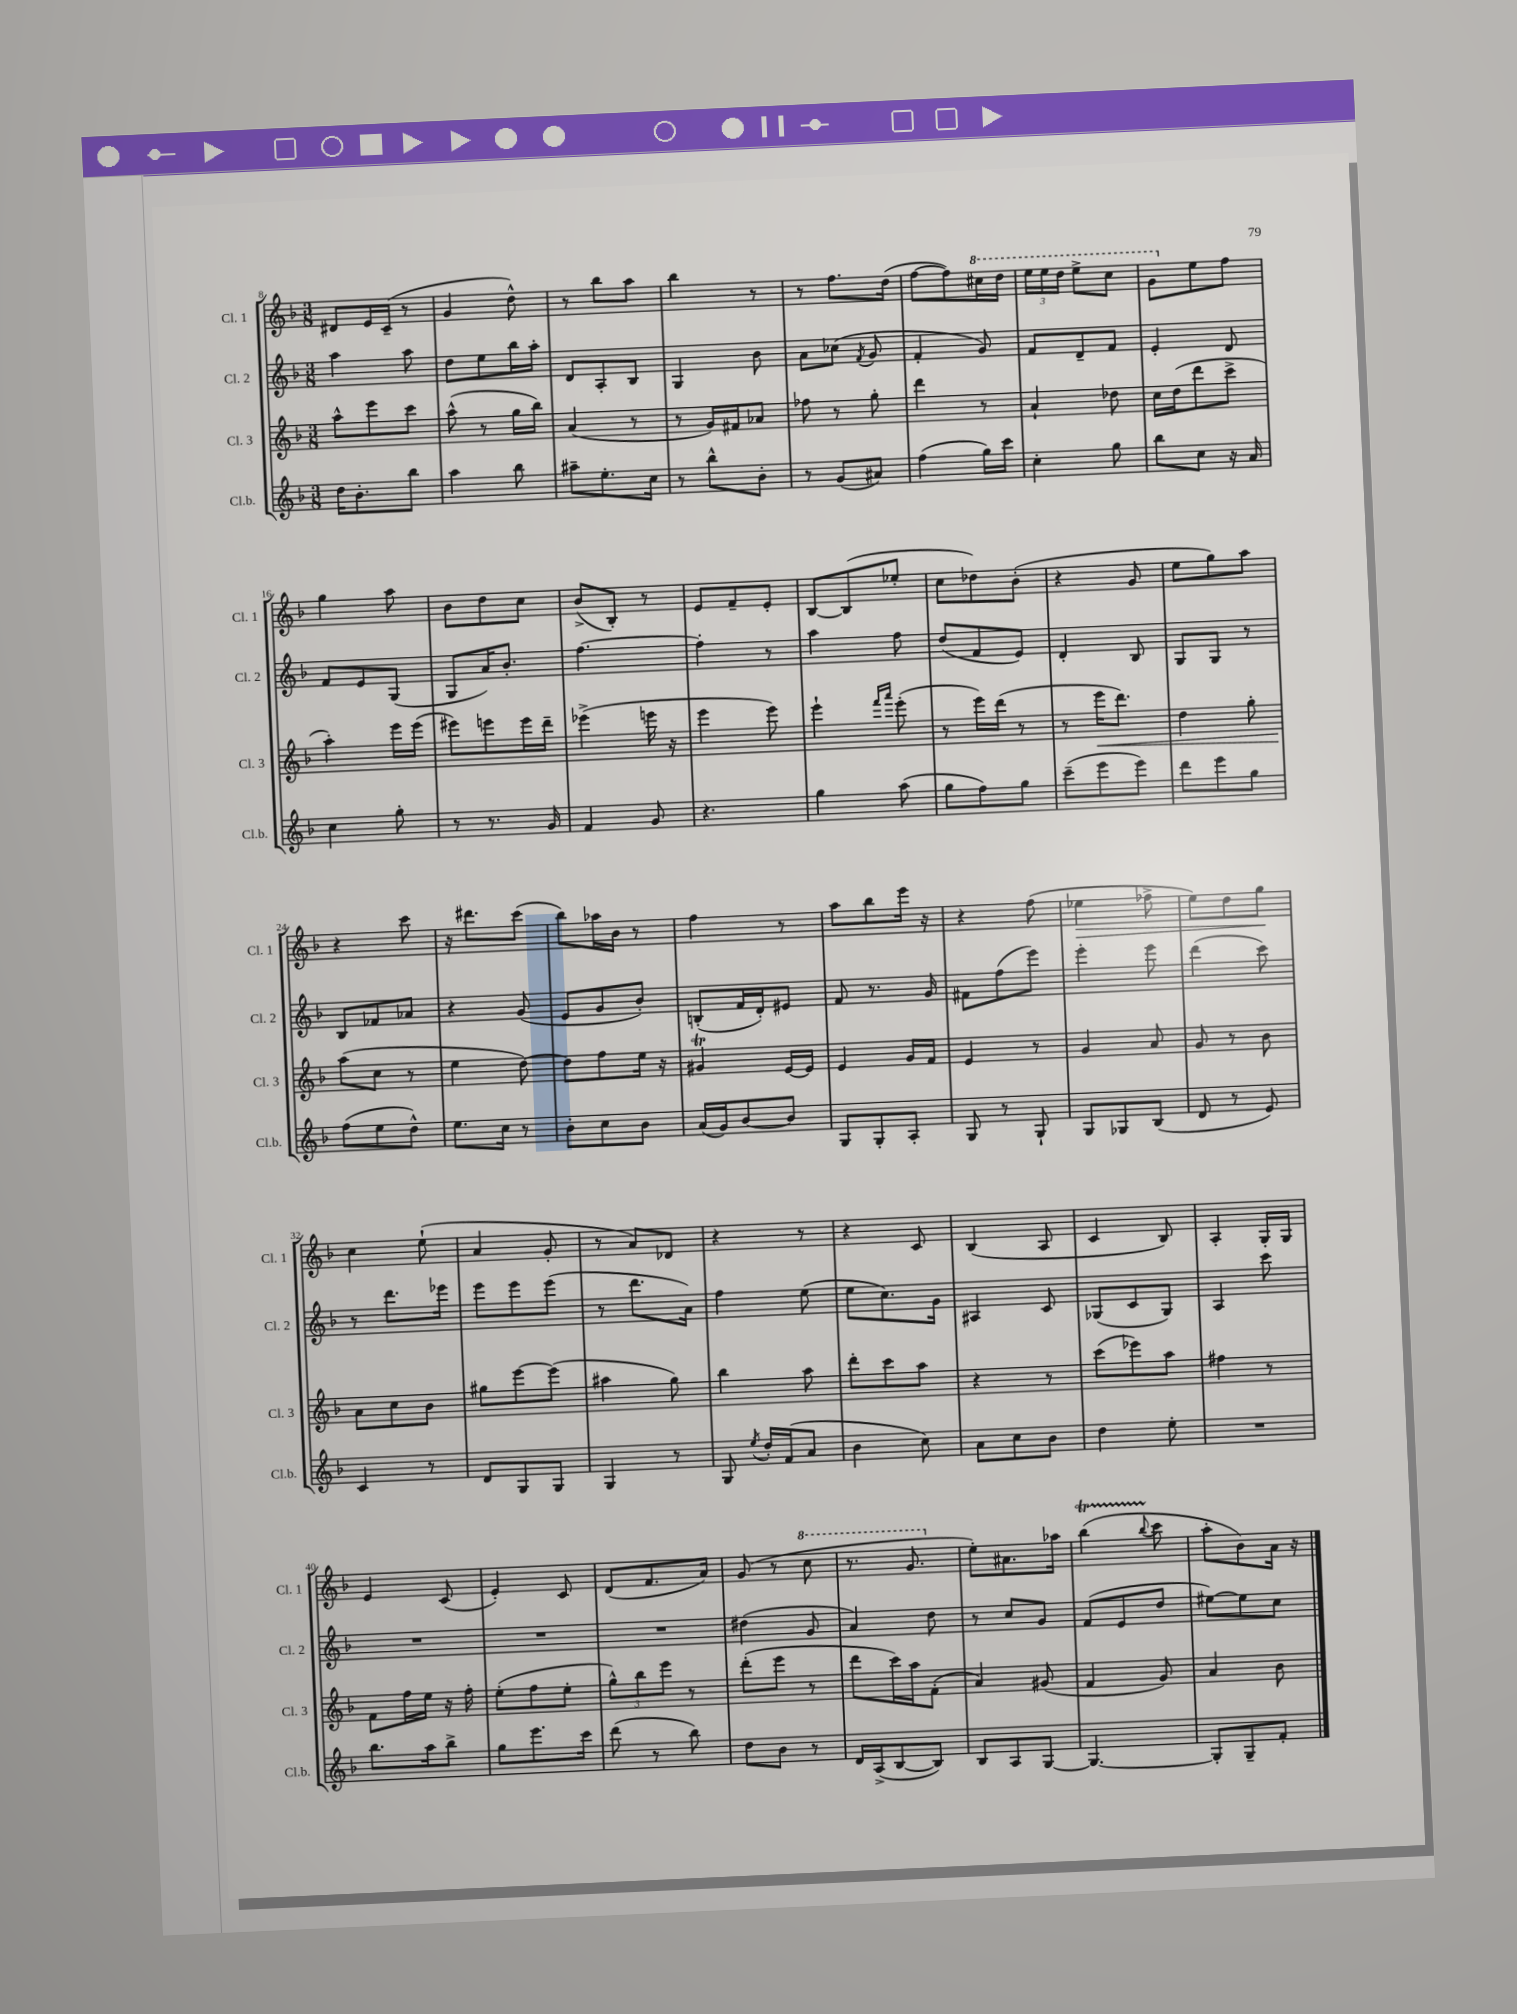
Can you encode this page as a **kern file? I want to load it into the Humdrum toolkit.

**kern	**kern	**dynam	**kern	**kern	**dynam
*part4	*part3	*part3	*part2	*part1	*part1
*staff4	*staff3	*staff3	*staff2	*staff1	*staff1
*I"Cl.b.	*I"Cl. 3	*	*I"Cl. 2	*I"Cl. 1	*
*I'Cl.b.	*I'Cl. 3	*	*I'Cl. 2	*I'Cl. 1	*
*clefG2	*clefG2	*	*clefG2	*clefG2	*
*k[b-]	*k[b-]	*	*k[b-]	*k[b-]	*
*M3/8	*M3/8	*	*M3/8	*M3/8	*
=8	=8	=8	=8	=8	=8
16dd\KL	8aa^^\L	.	4aa\	8d#X/L	.
8.b-'\	.	.	.	.	.
.	8eee\	.	.	16e/L	.
.	.	.	.	(16c~/JJ	.
8bb-\J	8ccc\J	.	8aa\	8r	.
=9	=9	=9	=9	=9	=9
4aa\	(8aa^^\	.	8dd\L	4g/	.
.	8r	.	8ee\	.	.
8bb-\	16gg\LL	.	16bb-\L	8dd^^\)	.
.	16bb-\JJ)	.	16aa'\JJ	.	.
=10	=10	=10	=10	=10	=10
8aa#X~\L	(4a/	.	8d/L	8r	.
8.ee'\	.	.	8A'/	8bb-\L	.
.	8r	.	8B-/J	8aa\J	.
16cc\Jk	.	.	.	.	.
=11	=11	=11	=11	=11	=11
8r	8r	.	4G/	4bb-\	.
8bb-^^\L	16g/LL)	.	.	.	.
.	16f#X/J	.	.	.	.
8b-'\J	8a-X/J	.	8b-\	8r	.
=12	=12	=12	=12	=12	=12
8r	8ff-X\	.	8a\L	8r	.
(8g/L	8r	.	(8cc-X\J	8.ff\L	.
.	.	.	8qf/	.	.
8a#X/J)	8gg'\	.	8g/	.	.
.	.	.	.	(16dd\Jk	.
=13	=13	=13	=13	=13	=13
(4ff\	4ddd\	.	4f'/	[8ff\L	.
.	.	.	.	8ff\])	.
*	*	*	*	*8va	*
16gg\LL)	8r	.	8g/)	16ccc#X\L	.
16ccc\JJ	.	.	.	16ddd\JJ	.
=14	=14	=14	=14	=14	=14
4cc'\	4a`/	.	8f/L	24eee\LL	.
.	.	.	.	24eee\	.
.	.	.	.	24ddd\JJ	.
.	.	.	8d~/	8eee^\L	.
8gg\	8dd-X\	.	8f/J	8ccc\J	.
=15	=15	=15	=15	=15	=15
8bb-\L	16cc\LL	.	4e'/	8gg\L	.
.	(16dd\J	.	.	.	.
*	*	*	*	*X8va	*
8cc\J	8ddd\	.	.	8ee\	.
16r	8ccc^\J	.	8d/	8ff\J	.
16a/	.	.	.	.	.
!!LO:LB:g=z
=16	=16	=16	=16	=16	=16
4cc\	4aa'\)	.	8f/L	4gg\	.
.	.	.	8e/	.	.
8gg'\	16eee\LL	.	(8G/J	8aa\	.
.	(16eee\JJ	.	.	.	.
=17	=17	=17	=17	=17	=17
8r	8eee#X\L)	.	8G/L	8b-\L	.
8.r	8eeen\	.	16a/K)	8dd\	.
.	.	.	8.b-'/J	.	.
.	16eee\L	.	.	8cc\J	.
16g/	16ddd~\JJ	.	.	.	.
=18	=18	=18	=18	=18	=18
4f/	(4eee-X^\	.	[4.ff\	(8b-^/L	.
.	.	.	.	8B-'/J)	.
8g/	16eeen\	.	.	8r	.
.	16r	.	.	.	.
=19	=19	=19	=19	=19	=19
4.r	4eee\	.	4ff'\]	8e/L	.
.	.	.	.	8f~/	.
.	8eee\)	.	8r	8e'/J	.
=20	=20	=20	=20	=20	=20
4gg\	4eee`\	.	4aa\	[8B-/L	.
.	.	.	.	(8B-/]	.
.	16qqfff/LL	.	.	.	.
.	16qqaaa/JJ	.	.	.	.
(8aa\	(8eee'\	.	8ff\	8ee-X'/J	.
=21	=21	=21	=21	=21	=21
8gg\L	8r	.	(8dd/L	8cc\L	.
8ff\)	16eee\LL)	.	8f/	8dd-X\)	.
.	(16ddd\JJ	.	.	.	.
8gg\J	8r	.	8e/J)	(8b-'\J	.
=22	=22	=22	=22	=22	=22
(8ccc~\L	8r	.	4d'/	4r	.
!	!	!LO:HP:b	!	!	!
8eee\	16eee\KL	<	.	.	.
.	8.ddd\J)	.	.	.	.
8eee\J)	.	.	8B-/	8g/	.
=23	=23	=23	=23	=23	=23
8ddd\L	4dd\	.	8G/L	8ee\L	.
8eee\	.	.	8G/J	8gg\)	.
8gg\J	8gg'\	.	8r	8aa\J	.
!!LO:LB:g=z
=24	=24	=24	=24	=24	=24
(8ff\L	(8aa\L	.	8B-/L	4r	.
8ee\	8cc\J	[	8f-X/	.	.
8dd^^\J)	8r	.	8a-X/J	8ccc\	.
=25	=25	=25	=25	=25	=25
8.ee\L	4ee\	.	4r	16r	.
.	.	.	.	8.ddd#X\L	.
16cc\Jk	.	.	.	.	.
8r	[8dd\)	.	(8g/	(8ccc\J	.
=26	=26	=26	=26	=26	=26
8b-'\L	8dd\L]	.	8e/L	8bb-\L)	.
8cc\	8ff\	.	8g/	16aa-X\L	.
.	.	.	.	16b-\JJ	.
8b-\J	16ee\Jk	.	8b-'/J)	8r	.
.	16r	.	.	.	.
=27	=27	=27	=27	=27	=27
(16a/LL	4g#Xt/	.	(8Bn'/L	4ff\	.
16g/J)	.	.	.	.	.
[8b-/	.	.	16f/L	.	.
.	.	.	16d'/J)	.	.
8b-/J]	[16e/LL	.	8e#X/J	8r	.
.	16e/JJ]	.	.	.	.
=28	=28	=28	=28	=28	=28
8G/L	4e/	.	8f/	8aa\L	.
8G'/	.	.	8.r	8bb-\	.
8A'/J	16g/LL	.	.	16eee\Jk	.
.	16f/JJ	.	16g/	16r	.
=29	=29	=29	=29	=29	=29
8G/	4e/	.	8f#X\L	4r	.
8r	.	.	(8ff\	.	.
8G`/	8r	.	8eee\J)	(8ff\	.
=30	=30	=30	=30	=30	=30
!	!	!	!	!	!LO:HP:b
8G/L	4g/	.	4eee'\	4ee-X\	>
8G-X/	.	.	.	.	.
(8B-/J	8a/	.	8eee\	8ff-X^\	.
=31	=31	=31	=31	=31	=31
8d/	8g/	.	(4ddd\	8ee\L)	.
8r	8r	.	.	8dd\	.
8e/)	8b-\	.	8ccc\)	8gg\J	.
.	.	.	.	.	]
!!LO:LB:g=z
=32	=32	=32	=32	=32	=32
4c/	8a\L	.	8r	4cc\	.
.	8cc\	.	8.ddd\L	.	.
8r	8b-\J	.	.	(8ee`\	.
.	.	.	16eee-X\Jk	.	.
=33	=33	=33	=33	=33	=33
8d/L	8gg#X\L	.	8eee\L	4a/	.
8G/	[8eee\	.	8eee\	.	.
8G/J	(8eee\J]	.	(8eee\J	8g'/	.
=34	=34	=34	=34	=34	=34
4G/	4aa#X\	.	8r	8r	.
.	.	.	8.ddd\L	8a/L)	.
8r	8gg\)	.	.	8d-X/J	.
.	.	.	16a\Jk)	.	.
=35	=35	=35	=35	=35	=35
8G/	4bb-\	.	4ff\	4r	.
8qee/	.	.	.	.	.
16dd'/LL	.	.	.	.	.
(16f/J	.	.	.	.	.
8a/J	8aa\	.	(8ee\	8r	.
=36	=36	=36	=36	=36	=36
4b-\	8ddd'\L	.	8ee\L	4r	.
.	8ccc\	.	8.cc\)	.	.
8cc\)	8aa\J	.	.	8c/	.
.	.	.	16g\Jk	.	.
=37	=37	=37	=37	=37	=37
8a\L	4r	.	4A#X/	(4B-/	.
8cc\	.	.	.	.	.
8b-\J	8r	.	8c/	8A/	.
=38	=38	=38	=38	=38	=38
4dd\	(8ccc\L	.	(8G-X/L	4c/	.
.	8eee-X\)	.	8c/	.	.
8ee'\	8aa\J	.	8G-/J)	8B-/)	.
=39	=39	=39	=39	=39	=39
4.r	4ff#X\	.	4A/	4A'/	.
.	8r	.	8ccc\	16G'/LL	.
.	.	.	.	16G/JJ	.
!!LO:LB:g=z
=40	=40	=40	=40	=40	=40
8.bb-\L	8f\L	.	4.r	4e/	.
.	16ff\L	.	.	.	.
16aa\k	16ee\JJ	.	.	.	.
8bb-^\J	16r	.	.	(8c/	.
.	16ff'\	.	.	.	.
=41	=41	=41	=41	=41	=41
8gg\L	(8ee'\L	.	4.r	4e'/)	.
8.eee\	8ff\	.	.	.	.
.	8ee'\J	.	.	8c/	.
16ccc\Jk	.	.	.	.	.
=42	=42	=42	=42	=42	=42
(8ddd\	12gg^^\L)	.	4.r	(8d/L	.
.	12bb-\	.	.	.	.
8r	.	.	.	8.f/	.
.	12eee\J	.	.	.	.
8bb-\)	8r	.	.	.	.
.	.	.	.	16a/Jk)	.
=43	=43	=43	=43	=43	=43
8dd\L	(8ddd'\L	.	(4dd#X\	(8g/	.
8b-\J	8eee\J	.	.	8r	.
*	*	*	*	*8va	*
8r	8r	.	8g/	8ccc\	.
=44	=44	=44	=44	=44	=44
16d/LL	8ddd\L	.	4a/)	8.r	.
(16A^/J	.	.	.	.	.
[8B-/	16ccc\L)	.	.	.	.
.	16aa\J	.	.	8.gg/	.
8B-/J])	(8f'\J	.	8dd\	.	.
=45	=45	=45	=45	=45	=45
*	*	*	*	*X8va	*
8B-/L	4a/)	.	8r	8ee'\L)	.
8A/	.	.	8cc/L	8.a#X\	.
[8G/J	(8g#X/	.	8g/J	.	.
.	.	.	.	16aa-X\Jk	.
=46	=46	=46	=46	=46	=46
4.G/_	4f/	.	(8f/L	(4bb-T\	.
.	.	.	8e/	.	.
.	.	.	.	8qqbb-/	.
.	8g/)	.	8dd/J	8ccc\	.
=47	=47	=47	=47	=47	=47
8G'/L]	4a/	.	[8ee#X\L)	8aa'\L	.
8G~/	.	.	8ee#\]	8b-\)	.
8f'/J	8b-\	.	8cc\J	16a\Jk	.
.	.	.	.	16r	.
==	==	==	==	==	==
*-	*-	*-	*-	*-	*-
